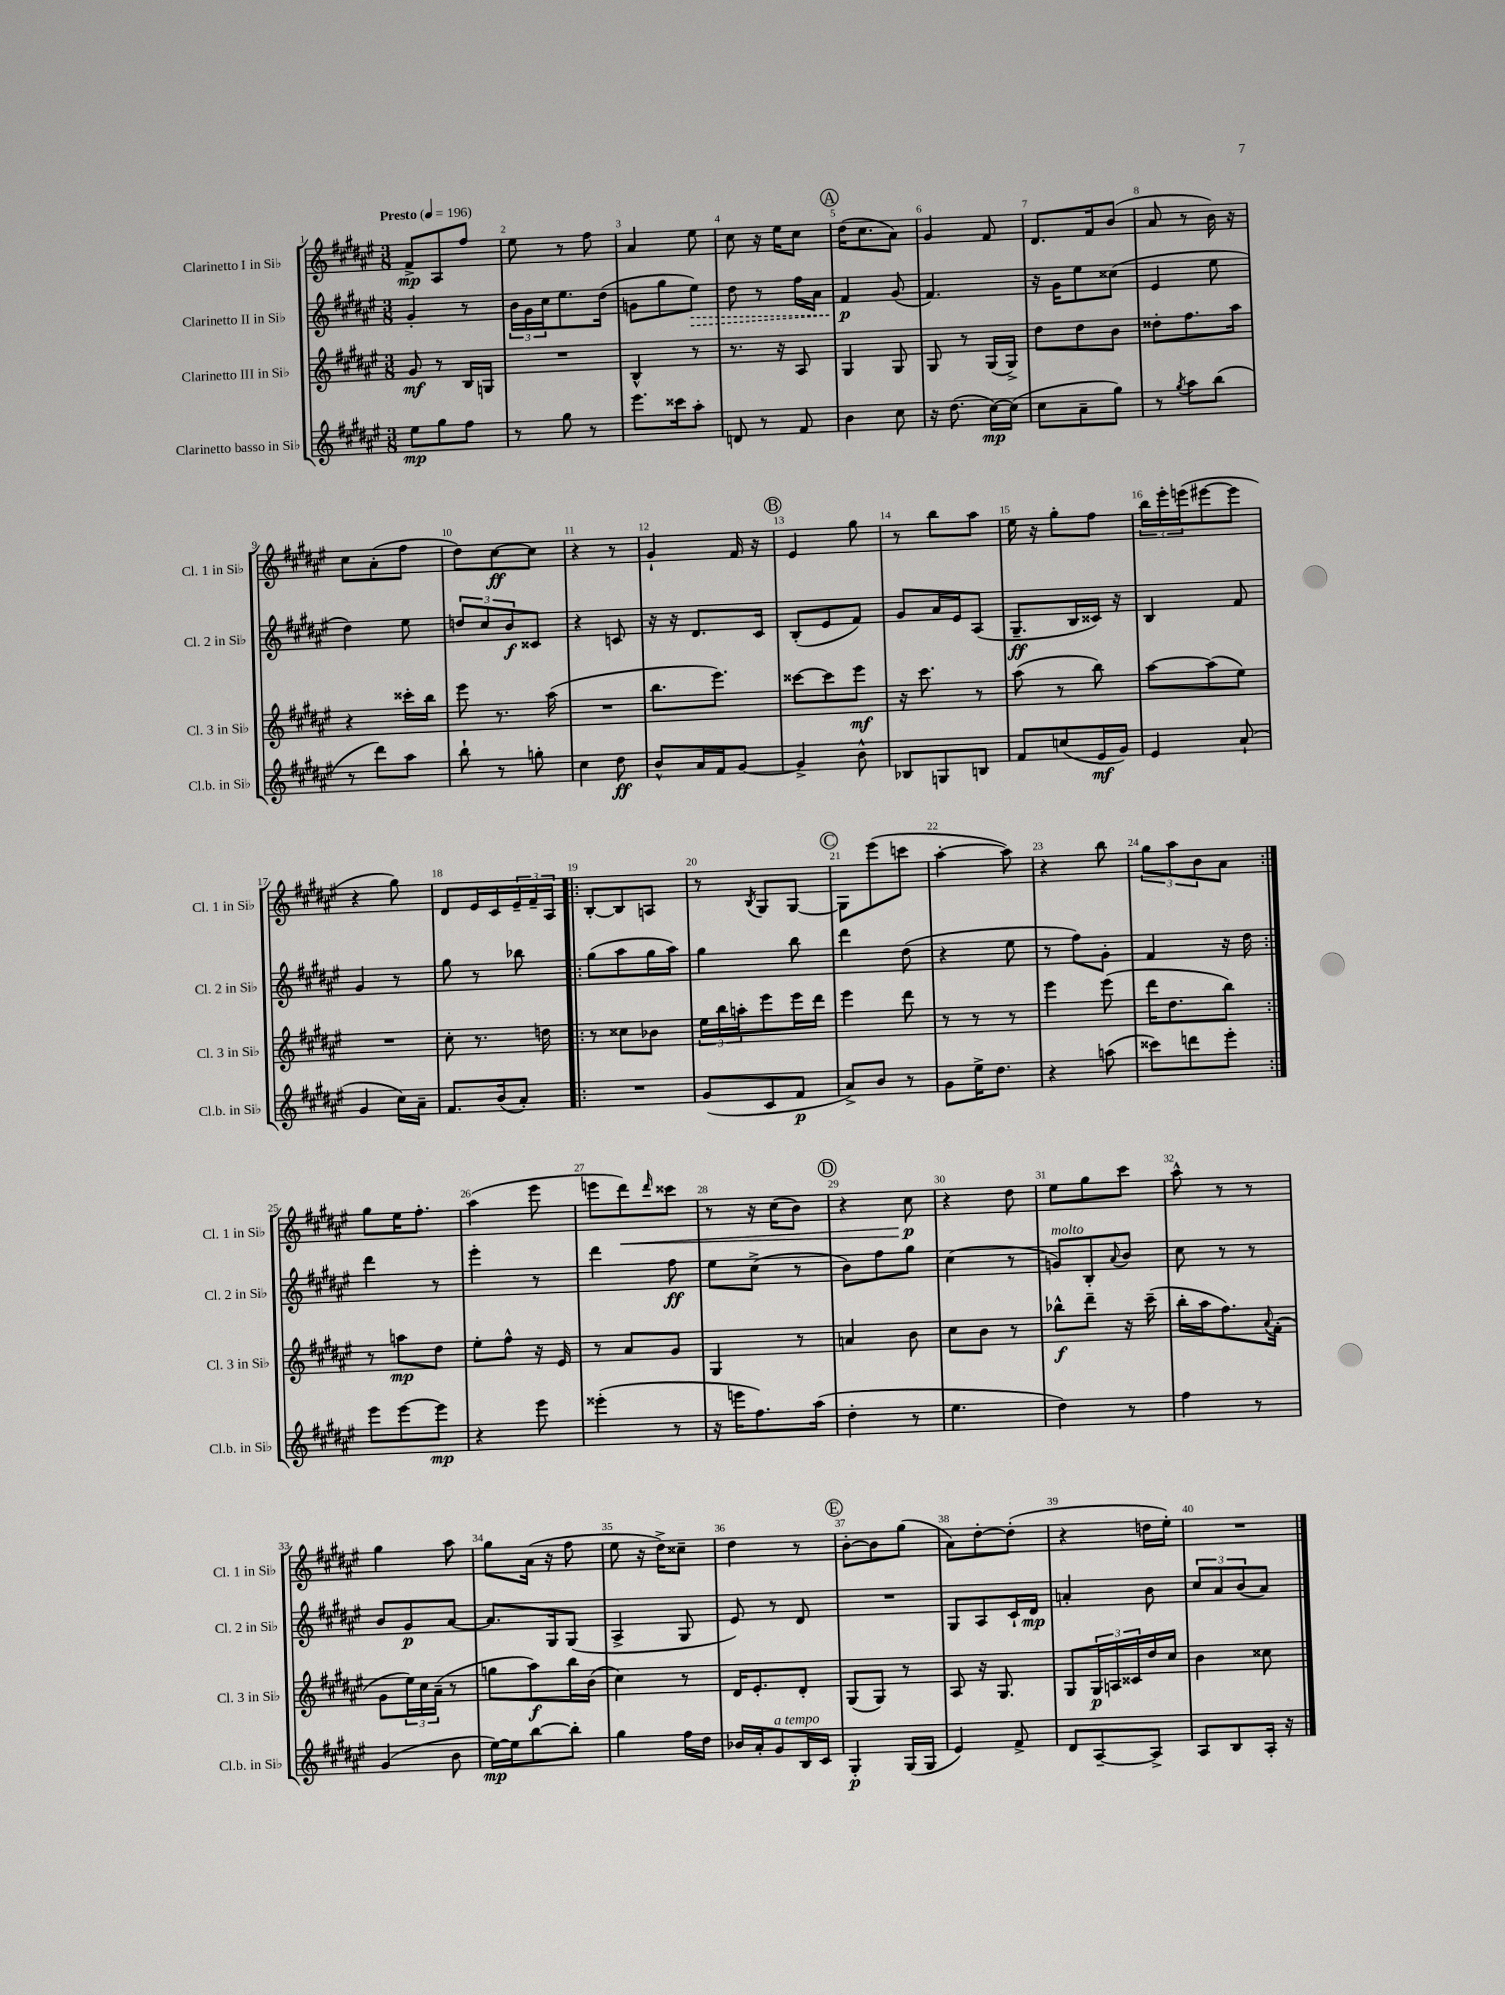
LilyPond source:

<<
\new StaffGroup <<
\new Staff = "s0" \with { instrumentName = "Clarinetto I in Sib" shortInstrumentName = "Cl. 1 in Sib" } {
    \clef treble \key fis \major \numericTimeSignature \time 3/8 \tempo "Presto" 4 = 196
    fis'8->\mp ais8 fis''8 |
    eis''8 r8 fis''8 |
    ais'4 eis''8 |
    cis''8 r16 eis''16 cis''8 |
    \mark \markup { \circle "A" } dis''16( cis''8. ais'8) |
    gis'4 fis'8 |
    dis'8. fis'16 b'8( |
    ais'8 r8 b'16) r16 |
    cis''8 ais'8-.( fis''8 |
    dis''8) cis''8~\ff cis''8 |
    r4 r8 |
    gis'4-! fis'16 r16 |
    \mark \markup { \circle "B" } eis'4 gis''8 |
    r8 b''8 ais''8 |
    eis''16 r16 gis''8-. fis''8 |
    \tuplet 3/2 { b''16 eis'''16-. e'''16( } eis'''8~ eis'''8 |
    r4 gis''8) |
    dis'8 eis'16 cis'16 \tuplet 3/2 { eis'16-- fis'16-- ais16 } |
    \repeat volta 2 { b8~-. b8 a8 |
    r8 \acciaccatura { b8 } gis8 gis8~ |
    \mark \markup { \circle "C" } gis8 eis'''8( c'''8 |
    ais''4~-. ais''8) |
    r4 b''8 |
    \tuplet 3/2 { gis''8 ais''8 b'8 } ais'8 | }
    gis''8 eis''16 fis''8.-. |
    ais''4( eis'''8 |
    e'''8 dis'''8\<) \grace { dis'''16 } cisis'''8 |
    r8 r16 cis''16( b'8) |
    \mark \markup { \circle "D" } r4 cis''8\p\! |
    r4 dis''8 |
    eis''8 gis''8 cis'''8 |
    ais''8-^ r8 r8 |
    gis''4 ais''8 |
    gis''8 ais'16( r16 fis''8 |
    eis''8 r16 dis''16->) cisis''8-- |
    dis''4 r8 |
    \mark \markup { \circle "E" } b'8~-. b'8 gis''8( |
    ais'8) dis''8~-. dis''8-.( |
    r4 d''16 eis''16-.) |
    R4. \bar "|." |
}
\new Staff = "s1" \with { instrumentName = "Clarinetto II in Sib" shortInstrumentName = "Cl. 2 in Sib" } {
    \clef treble \key fis \major \numericTimeSignature \time 3/8
    gis'4-. r8 |
    \tuplet 3/2 { b'16 gis'16 cis''16 } eis''8. dis''16( |
    g'8 gis''8 \once \override Hairpin.style = #'dashed-line eis''8\>) |
    dis''8 r8 fis''16 ais'16 |
    \mark \markup { \circle "A" } fis'4\p\! gis'8( |
    fis'4.) |
    r16 gis'16 eis''8 cisis''8( |
    eis'4 eis''8 |
    dis''4) eis''8 |
    \tuplet 3/2 { d''8 cis''8 b'8\f } cisis'8 |
    r4 c'8 |
    r16 r16 dis'8. cis'16 |
    \mark \markup { \circle "B" } b8-.( eis'8 fis'8) |
    gis'8 ais'16 eis'16 ais8( |
    gis8.--\ff b16 cisis'16) r16 |
    b4 fis'8 |
    gis'4 r8 |
    gis''8 r8 bes''8 |
    \repeat volta 2 { gis''8( ais''8 gis''16 ais''16) |
    gis''4 b''8 |
    \mark \markup { \circle "C" } dis'''4 dis''8( |
    r4 eis''8 |
    r8 fis''8) gis'8-. |
    fis'4 r16 dis''16 | }
    dis'''4 r8 |
    eis'''4-. r8 |
    dis'''4 fis''8\ff |
    eis''8 cis''8->( r8 |
    \mark \markup { \circle "D" } b'8) fis''8 gis''8 |
    cis''4( r8 |
    g'8^\markup { \italic "molto" }) b8-. \appoggiatura { ais'8 } b'8 |
    cis''8 r8 r8 |
    b'8 gis'8\p ais'8~ |
    ais'8. gis16 gis8( |
    ais4-> gis8 |
    eis'8) r8 dis'8 |
    \mark \markup { \circle "E" } R4. |
    gis8 ais8 cis'16-! dis'16\mp |
    a'4-. b'8 |
    \tuplet 3/2 { cis''8 ais'8 b'8( } ais'8) \bar "|." |
}
\new Staff = "s2" \with { instrumentName = "Clarinetto III in Sib" shortInstrumentName = "Cl. 3 in Sib" } {
    \clef treble \key fis \major \numericTimeSignature \time 3/8
    gis'8\mf r8 b16 g16 |
    R4. |
    b4-^ r8 |
    r8. r16 ais8 |
    \mark \markup { \circle "A" } gis4 gis8 |
    gis8 r8 gis16( gis16->) |
    dis''8 dis''8 b'8 |
    disis''8-. fis''8. ais''16 |
    r4 cisis'''16-. b''16 |
    eis'''8 r8. ais''16( |
    R4. |
    b''8. eis'''8.) |
    \mark \markup { \circle "B" } cisis'''8~ cisis'''8 eis'''8\mf |
    r16 cis'''8. r8 |
    ais''8( r8 b''8) |
    ais''8~ ais''8( eis''8) |
    R4. |
    cis''8-. r8. d''16 |
    \repeat volta 2 { r8 cisis''8 bes'8 |
    \tuplet 3/2 { eis''16 b''16 a''16-. } eis'''8 eis'''16 dis'''16 |
    \mark \markup { \circle "C" } eis'''4 dis'''8 |
    r8 r8 r8 |
    eis'''4 eis'''8( |
    dis'''16 dis''8. b''8) | }
    r8 a''8\mp dis''8 |
    eis''8-. fis''8-^ r16 eis'16 |
    r8 ais'8 gis'8 |
    gis4 r8 |
    \mark \markup { \circle "D" } a'4 b'8 |
    cis''8 b'8 r8 |
    bes''8-^\f dis'''8-- r16 cis'''16--( |
    b''16-. ais''16 fis''8.) \appoggiatura { ais'8 } fis'16-.( |
    gis'8 \tuplet 3/2 { eis''16) cis''16 ais'16--( } r8 |
    g''8 ais''8\f) b''16 b'16( |
    cis''4) r8 |
    dis'16 eis'8.-. dis'8-. |
    \mark \markup { \circle "E" } gis8( gis8) r8 |
    ais8 r16 gis8. |
    gis8 \tuplet 3/2 { gis16\p a16 cisis'16 } dis''16 cis''16 |
    b'4 cisis''8 \bar "|." |
}
\new Staff = "s3" \with { instrumentName = "Clarinetto basso in Sib" shortInstrumentName = "Cl.b. in Sib" } {
    \clef treble \key fis \major \numericTimeSignature \time 3/8
    eis''8\mp gis''8 fis''8 |
    r8 gis''8 r8 |
    eis'''8. cisis'''16 ais''8-. |
    d'8 r8 fis'8 |
    \mark \markup { \circle "A" } b'4 cis''8 |
    r16 dis''8.( cis''16~\mp) cis''16( |
    cis''8 ais'8-- gis''8) |
    r8 \acciaccatura { gis''8 } ais''8 b''8( |
    r8 dis'''8) ais''8 |
    b''8-! r8 g''8-. |
    cis''4 dis''8\ff |
    b'8-^ ais'16 fis'16 gis'8~ |
    \mark \markup { \circle "B" } gis'4-> b'8-^ |
    bes8 g8 b8 |
    fis'8 c''8( eis'16\mf gis'16) |
    eis'4 ais'8-!( |
    gis'4 cis''16) ais'16-- |
    fis'8. b'16( ais'8-.) |
    \repeat volta 2 { R4. |
    gis'8( cis'8 fis'8\p |
    \mark \markup { \circle "C" } ais'8->) b'8 r8 |
    gis'8 eis''16-> dis''8. |
    r4 a''8( |
    cisis'''8) d'''8 eis'''8-. | }
    eis'''8 eis'''8~ eis'''8\mp |
    r4 eis'''8 |
    eisis'''4-.( r8 |
    r16 e'''16 fis''8.) ais''16( |
    \mark \markup { \circle "D" } dis''4-. r8 |
    eis''4. |
    dis''4) r8 |
    fis''4 r8 |
    gis'4( b'8 |
    eis''16~\mp) eis''16 b''8~ b''8-. |
    gis''4 fis''16 dis''16 |
    bes'16 ais'16-. gis'8^\markup { \italic "a tempo" } b16 cis'16 |
    \mark \markup { \circle "E" } gis4-.\p gis16( gis16 |
    eis'4) fis'8-> |
    dis'8 ais8~-- ais8-> |
    ais8 b8 ais16-. r16 \bar "|." |
}
>>
>>
\layout { \context { \Score \override BarNumber.break-visibility = ##(#f #t #t) barNumberVisibility = #all-bar-numbers-visible } }
